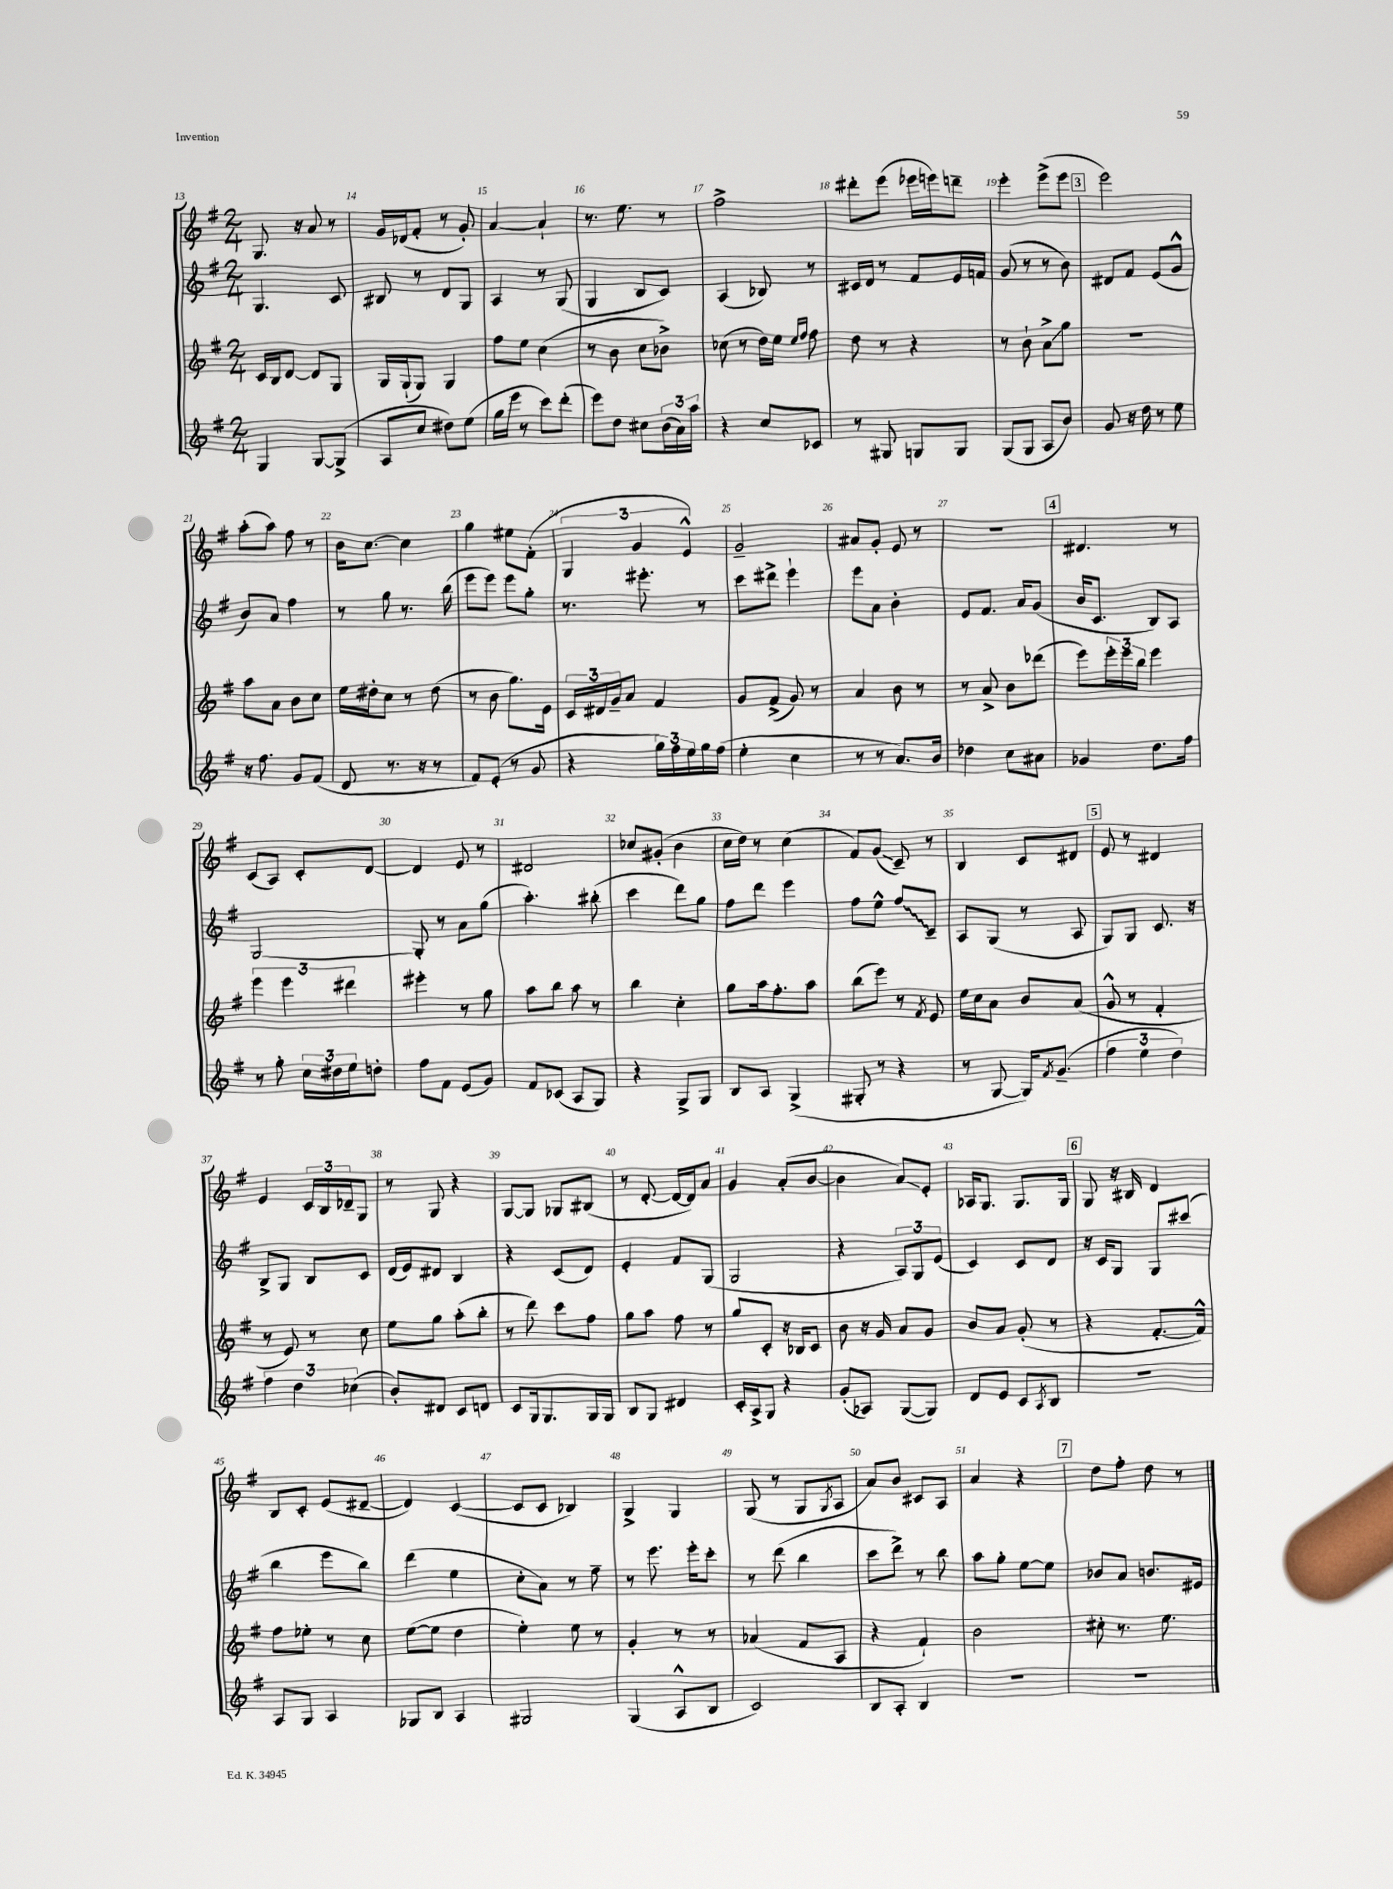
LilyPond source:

<<
\new StaffGroup <<
\new Staff = "s0" {
    \clef treble \key g \major \numericTimeSignature \time 2/4
    g8. r16 a'8 r8 |
    g'16 des'16( fis'8-. r8 g'8-.) |
    a'4~ a'4-! |
    r8. e''8. r8 |
    fis''2-> |
    dis'''8-. e'''8( ees'''16 e'''16) d'''8-- |
    e'''4-. e'''8->( e'''8 |
    \mark \markup { \box "3" } e'''2) |
    a''8-.( a''8) fis''8 r8 |
    b'16 c''8.~ c''4 |
    g''4 eis''8 fis'8-.( |
    \tuplet 3/2 { g4 g'4 e'4-^) } |
    g'2-- |
    ais'8 g'8-. e'8 r8 |
    R2 |
    \mark \markup { \box "4" } dis'4. r8 |
    c'8( a8) c'8-. d'8~ |
    d'4 e'8 r8 |
    dis'2 |
    ces''8 gis'8-.( b'4 |
    c''16 d''16) r8 c''4( |
    fis'8) g'8\glissando( c'8--) r8 |
    b4 c'8 dis'8 |
    \mark \markup { \box "5" } e'8 r8 dis'4 |
    e'4 \tuplet 3/2 { c'16 b16 des'16-- } g8 |
    r8 g8 r4 |
    g8~ g8 ges8 bis8( |
    r8 d'8~-. d'16~ d'16) a'8 |
    g'4 a'8-.( b'8~ |
    b'4 a'8\glissando) e'8-. |
    aes16 g8. g8. g16 |
    \mark \markup { \box "6" } g8 r16 bis16 d'4 |
    b8 c'8-. e'8( dis'8~-- |
    dis'4) c'4~( |
    c'8 c'8 bes4) |
    g4-> g4 |
    g8( r8 g8 \acciaccatura { g8 } a8 |
    a'8) b'8 cis'8 a8 |
    a'4 r4 |
    \mark \markup { \box "7" } d''8 fis''8-. d''8 r8 \bar "|." |
}
\new Staff = "s1" {
    \clef treble \key g \major \numericTimeSignature \time 2/4
    g4. c'8 |
    bis8 r8 d'8 g8 |
    a4 r8 g8( |
    g4 b8 c'8) |
    a4( bes8) r8 |
    cis'16 d'16 r8 fis'8 e'16 f'16 |
    g'8( r8 r8 b'8) |
    \mark \markup { \box "3" } dis'8 fis'8 e'8( g'8-^ |
    b'8) a'8 fis''4 |
    r8 g''8 r8. b''16( |
    e'''8 e'''8) e'''8 g''8-. |
    r8. eis'''8.-. r8 |
    c'''8 dis'''8-> e'''4-! |
    e'''8 a'8 b'4-. |
    e'8 fis'8. a'16 g'8( |
    \mark \markup { \box "4" } b'16 c'8. b8) a8 |
    g2~ |
    g8-. r8 a'8 g''8( |
    a''4.-.) bis''8-.( |
    c'''4 d'''8) g''8 |
    fis''8 d'''8 e'''4 |
    fis''8 e''8-^ \once \override Glissando.style = #'zigzag fis''8\glissando c'8-- |
    a8 g8( r8 a8 |
    \mark \markup { \box "5" } g8) g8 c'8. r16 |
    b8-> g8 b8 c'8 |
    d'16( e'16) dis'8 b4 |
    r4 c'8( d'8) |
    e'4-. fis'8 g8( |
    g2 |
    r4 \tuplet 3/2 { a8) g8 e'8( } |
    c'4) c'8 d'8 |
    \mark \markup { \box "6" } r16 c'16 g8 g8 cis'''8( |
    b''4 e'''8 b''8) |
    d'''4( e''4 |
    c''8-. a'8) r8 fis''8-- |
    r8 e'''8. e'''16-. c'''8-. |
    r8 d'''8( b''4 |
    c'''8 d'''8->) r8 b''8 |
    a''8 g''8-. e''8~ e''8 |
    \mark \markup { \box "7" } bes'8 a'8 b'8. eis'16 \bar "|." |
}
\new Staff = "s2" {
    \clef treble \key g \major \numericTimeSignature \time 2/4
    c'16 b16 d'8~ d'8 g8 |
    g16 g16-!( g8) g4 |
    fis''8 e''8 c''4( |
    r8 b'8 c''8 bes'8->) |
    ces''8( r8 d''16) e''16 \grace { e''16 fis''16 } fis''8 |
    d''8 r8 r4 |
    r8 b'8-! a'8->\glissando g''8 |
    \mark \markup { \box "3" } R2 |
    a''8 a'8 b'8 c''8 |
    e''16 dis''16-. c''8 r8 dis''8( |
    r8 b'8 g''8.) e'16 |
    \tuplet 3/2 { c'16 dis'16 g'16-- } a'8 fis'4 |
    g'8 fis'8->( g'8) r8 |
    a'4 b'8 r8 |
    r8 a'8-> b'8 des'''8( |
    \mark \markup { \box "4" } e'''8) \tuplet 3/2 { e'''16-. e'''16 b''16 } e'''4 |
    \tuplet 3/2 { e'''4 e'''4 dis'''4 } |
    eis'''4-. r8 g''8 |
    a''8 b''8 a''8 r8 |
    b''4 c''4-. |
    g''8 a''16 fis''8.-. a''8 |
    b''8( e'''8) r8 \acciaccatura { fis'8 } e'8 |
    e''16 c''16 a'8 b'8 a'8( |
    \mark \markup { \box "5" } g'8-^ r8 fis'4-. |
    r8 e'8) r8 c''8 |
    e''8 g''8 a''8-.( b''8-. |
    r8 d'''8) c'''8 fis''8 |
    g''8 a''8 fis''8 r8 |
    g''8 c'8-. r16 bes16 c'8 |
    b'8 r16 g'16 a'8 g'8 |
    b'8 a'8 g'8-.( r8 |
    \mark \markup { \box "6" } r4 fis'8.~-. fis'16-^) |
    fis''8 ees''8-. r8 c''8 |
    e''8~( e''8 d''4 |
    e''4-.) e''8 r8 |
    g'4-. r8 r8 |
    aes'4( fis'8 a8 |
    r4 fis'4-!) |
    b'2 |
    \mark \markup { \box "7" } cis''8-. r8. e''8. \bar "|." |
}
\new Staff = "s3" {
    \clef treble \key g \major \numericTimeSignature \time 2/4
    g4 g8~ g8->( |
    a8 c''8 dis''8) e''8( |
    g''16 e'''16 r8 c'''8) d'''8-.( |
    e'''8) d''8 cis''8 \tuplet 3/2 { b'16( a'16) a''16 } |
    r4 c''8 ces'8 |
    r8 gis8 g8 g8 |
    g8( g8 a8 b'8) |
    \mark \markup { \box "3" } g'8 r16 d''16 r8 e''8 |
    r16 fis''8. g'8 fis'8( |
    d'8 r8. r16 r8 |
    fis'8) e'8-.( r8 g'8 |
    r4 \tuplet 3/2 { g''16) fis''16 e''16 } g''16 fis''16( |
    e''4-. c''4 |
    r8 r8 a'8.) b'16 |
    des''4 c''8 ais'8 |
    \mark \markup { \box "4" } ges'4 d''8. fis''16 |
    r8 g''8-. \tuplet 3/2 { c''16 dis''16 e''16 } d''8-. |
    fis''8 fis'8 e'8( g'8) |
    fis'8 ces'8( a8 g8) |
    r4 g8-> g8 |
    b8 a8 g4->( |
    gis8-. r8 r4 |
    r8 g8~ g16) \acciaccatura { fis'8 } g'8.--( |
    \mark \markup { \box "5" } \tuplet 3/2 { fis''4 e''4 d''4) } |
    \tuplet 3/2 { fis''4 d''4 ces''4( } |
    b'8-.) dis'8 c'8 d'8 |
    c'8 g16 g8. g16 g16 |
    b8 g8 dis'4 |
    c'16-. a16-> g8 r4 |
    g'8-.( aes8) g8~( g8) |
    d'8 e'8 c'8 \acciaccatura { a8 } b8 |
    \mark \markup { \box "6" } r2 |
    a8 g8 a4 |
    ges8 b8 a4 |
    gis2 |
    g4( a8-^ b8 |
    c'2) |
    b8 a8-. b4 |
    R2 |
    \mark \markup { \box "7" } R2 \bar "|." |
}
>>
>>
\layout { \context { \Score currentBarNumber = #13 \override BarNumber.break-visibility = ##(#f #t #t) barNumberVisibility = #all-bar-numbers-visible } }
